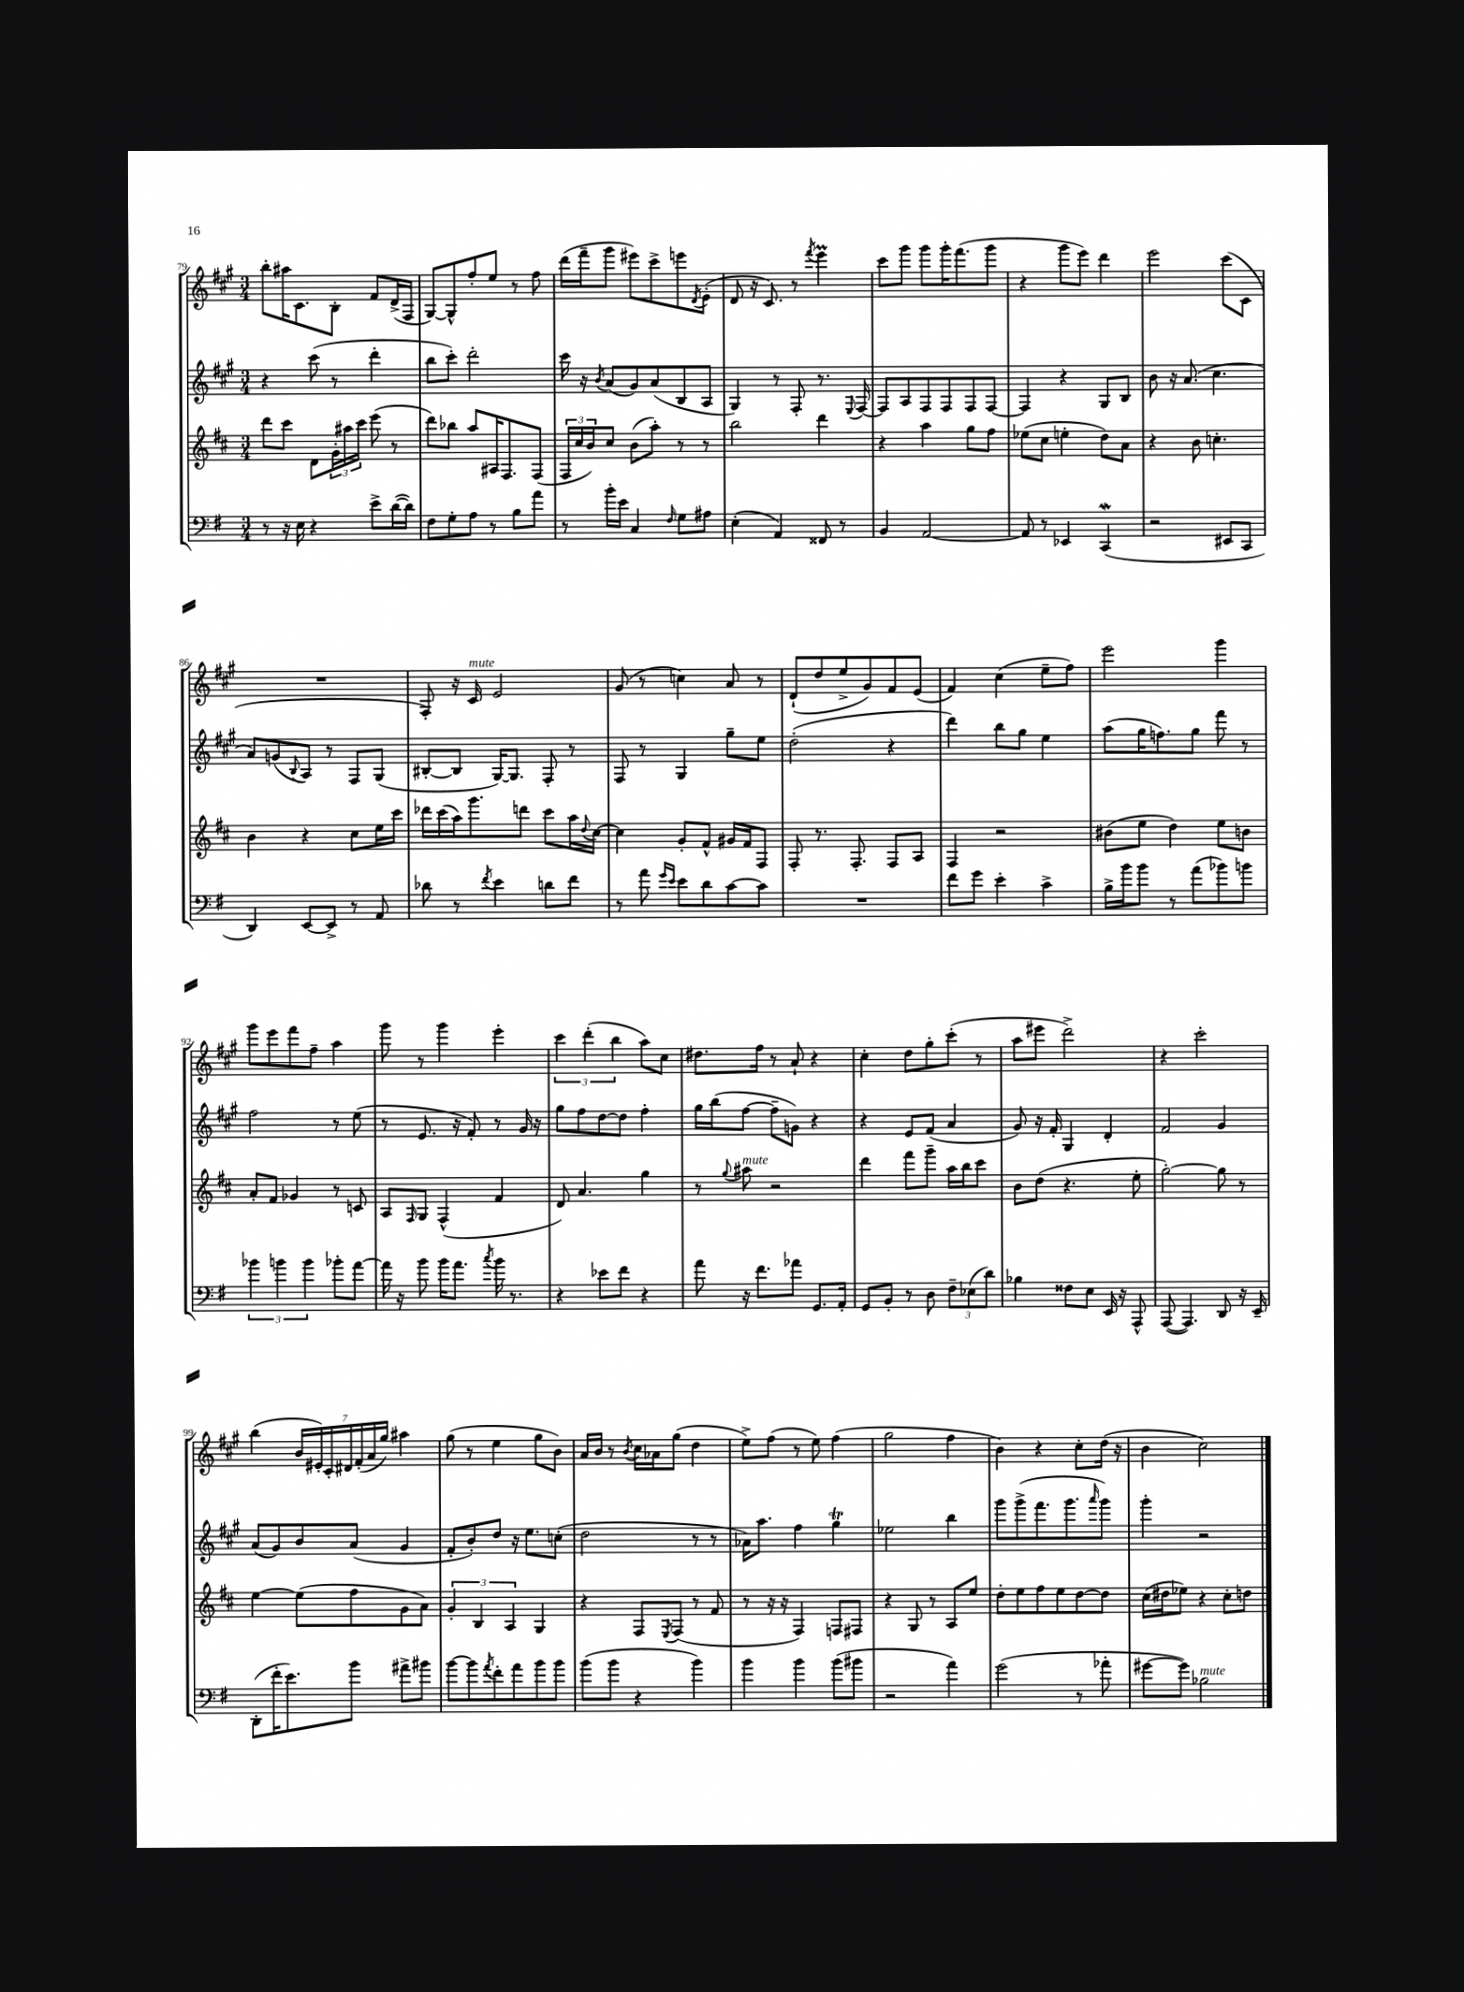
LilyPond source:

<<
\new StaffGroup <<
\new Staff = "s0" {
    \clef treble \key a \major \numericTimeSignature \time 3/4
    b''8-. ais''16 cis'8. b8-. fis'8 d'16->( fis16 |
    gis8~) gis8-^ fis''8-. e''8 r8 fis''8 |
    d'''16( fis'''16-- gis'''8 eis'''8) cis'''8-> e'''8 \acciaccatura { d'8 } e'8-.( |
    d'8 r16 cis'8.) r8 \acciaccatura { fis'''8 } e'''4\prall |
    cis'''8 gis'''8 gis'''8 gis'''16-. fis'''8.( gis'''8 |
    r4 gis'''8 e'''8) d'''4 |
    e'''2 cis'''8( cis'8 |
    R2. |
    fis8-.) r16 cis'16^\markup { \italic "mute" } e'2 |
    gis'8( r8 c''4) a'8 r8 |
    d'8-!( d''8 e''8-> gis'8) fis'8 e'8( |
    fis'4) cis''4( e''8-- fis''8) |
    e'''2 gis'''4 |
    gis'''8 e'''8 fis'''8 fis''8-- a''4 |
    gis'''8 r8 gis'''4 e'''4-. |
    \tuplet 3/2 { cis'''4 d'''4-.( b''4 } a''8) cis''8 |
    dis''8. fis''16 r8 a'8-! r4 |
    cis''4-. d''8 gis''8-. cis'''8-.( r8 |
    a''8 eis'''8 d'''2->) |
    r4 cis'''2-. |
    b''4( \tuplet 7/4 { b'16 eis'16-.) cis'16-. dis'16 fis'16-.( a'16 gis''16) } ais''4 |
    gis''8( r8 e''4 gis''8 b'8) |
    a'16 b'16 r8 \acciaccatura { b'8 } cis''16 aes'16 gis''8( d''4 |
    e''8->) fis''8( r8 e''8) fis''4( |
    gis''2 fis''4 |
    b'4) r4 cis''8-. d''16( r16 |
    b'4 cis''2) \bar "|." |
}
\new Staff = "s1" {
    \clef treble \key a \major \numericTimeSignature \time 3/4
    r4 cis'''8( r8 d'''4-. |
    b''8 cis'''8-.) d'''2-. |
    cis'''16 r16 \acciaccatura { b'8 } a'8( gis'8) a'8( b8 a8 |
    gis4) r8 fis8-. r8. \appoggiatura { e8 } fis16~ |
    fis8 a8 fis8 fis8 fis8 fis8~ |
    fis4 r4 gis8 b8 |
    b'8 r16 a'8.( cis''4. |
    a'8) g'8( \appoggiatura { b8 } a8) r8 fis8 gis8( |
    bis8~-. bis8 gis16~) gis8. fis8-. r8 |
    fis8 r8 gis4 gis''8-- e''8 |
    d''2-.( r4 |
    d'''4) b''8 gis''8 e''4 |
    a''8( gis''16 f''8.) gis''8 fis'''8 r8 |
    fis''2 r8 e''8( |
    r8 e'8. r16 fis'8-.) r8 gis'16 r16 |
    gis''8 fis''8 d''8~ d''8 fis''4-. |
    gis''16 b''16( fis''8~ fis''8-- g'8) r4 |
    r4 e'8 fis'8( a'4 |
    gis'8) r16 fis'16-. gis4 d'4-. |
    fis'2 gis'4 |
    a'8( gis'8) b'8 a'8( gis'4 |
    fis'8-. b'8-.) d''8 r16 e''8. c''8-.( |
    d''2 r8 r8 |
    aes'16) a''8. fis''4 gis''4\trill |
    ees''2 b''4 |
    gis'''8 gis'''8->( fis'''8. gis'''8. \grace { a'''16 } gis'''8) |
    gis'''4-. r2 \bar "|." |
}
\new Staff = "s2" {
    \clef treble \key d \major \numericTimeSignature \time 3/4
    d'''8 cis'''8 d'8 \tuplet 3/2 { g'16-. ais''16 cis'''16 } e'''8( r8 |
    d'''8) bes''8 a''8 ais16 fis8. fis8( |
    \tuplet 3/2 { fis16 cis''16 b'16) } cis''8 b'8( a''8-.) r8 r8 |
    b''2 d'''4 |
    r4 a''4 g''8 fis''8 |
    ees''8( cis''8 e''4-. d''8) a'8 |
    r4 b'8 c''4.-. |
    b'4 r4 cis''8 e''16 cis'''16 |
    des'''16 cis'''16( a''16) g'''8. d'''8 cis'''8 a''16 \appoggiatura { d''8 } cis''16~ |
    cis''4 g'8-. fis'8-^ gis'16 fis'16 fis8 |
    fis8-. r8. fis8.-. fis8 a8 |
    fis4 r2 |
    bis'8( e''8 d''4) e''8 b'8 |
    a'8-. fis'8 ges'4 r8 c'8 |
    a8 \grace { fis16 } g8 fis4-^( fis'4 |
    d'8) a'4. g''4 |
    r8 \appoggiatura { g''8 } ais''8^\markup { \italic "mute" } r2 |
    d'''4 fis'''8 g'''8-- a''16 b''16 cis'''8 |
    b'8 d''8( r4. e''8-. |
    g''2~-.) g''8 r8 |
    e''4~ e''8( fis''8 g'8 a'8) |
    \tuplet 3/2 { g'4-. b4 a4 } g4 |
    r4 fis8 \acciaccatura { e8 } fis8( r8 fis'8 |
    r8 r16 r16 fis4) f8 fis8 |
    r4 g8 r8 a8 e''8 |
    d''8-. e''8 fis''8 e''8 d''8~ d''8 |
    cis''16( dis''16 ees''8) r4 cis''8-. d''8 \bar "|." |
}
\new Staff = "s3" {
    \clef bass \key g \major \numericTimeSignature \time 3/4
    r8 r16 e16 r4 e'8-> d'16~( d'16) |
    fis8 g8-. a8 r8 b8 a'8 |
    r8 b'16-. e'16 c4 \grace { fis16 } g8 ais8 |
    e4-.( a,4) fisis,8 r8 |
    b,4 a,2~ |
    a,8 r8 ees,4 c,4\mordent( |
    r2 eis,8 c,8 |
    d,4) e,8~ e,8-> r8 a,8 |
    des'8 r8 \acciaccatura { fis'8 } e'4 d'8 fis'8 |
    r8 a'8 \grace { g'16 e'16 } e'8 d'8 c'8~ c'8 |
    R2. |
    fis'8 g'8 e'4-. c'4-> |
    b16-> b'16 b'8 r8 a'8( bes'8) b'8 |
    \tuplet 3/2 { bes'4 b'4 b'4 } bes'8-. a'8~ |
    a'16 r16 b'8 b'16 a'8. \acciaccatura { c''8 } b'16 r8. |
    r4 ees'8 fis'8 r4 |
    a'8 r16 fis'8. aes'8 g,8. a,16-. |
    g,8 b,8-. r8 d8 \tuplet 3/2 { fis8-- ees8( d'8) } |
    bes4 fisis8 e8 e,16 r16 a,,8-^ |
    a,,8~( a,,4.) d,8 r16 e,16-- |
    d,8-.( fis'16-. e'8.) b'8 ais'8-> bis'8 |
    b'8~ b'8 \acciaccatura { a'8 } fis'8-. a'8 b'8 b'8 |
    b'8( b'8 r4 b'4) |
    b'4 b'4 b'8( bis'8 |
    r2 a'4) |
    g'2( r8 aes'8-. |
    gis'8~ gis'8) bes2^\markup { \italic "mute" } \bar "|." |
}
>>
>>
\layout { \context { \Score currentBarNumber = #79 } }
